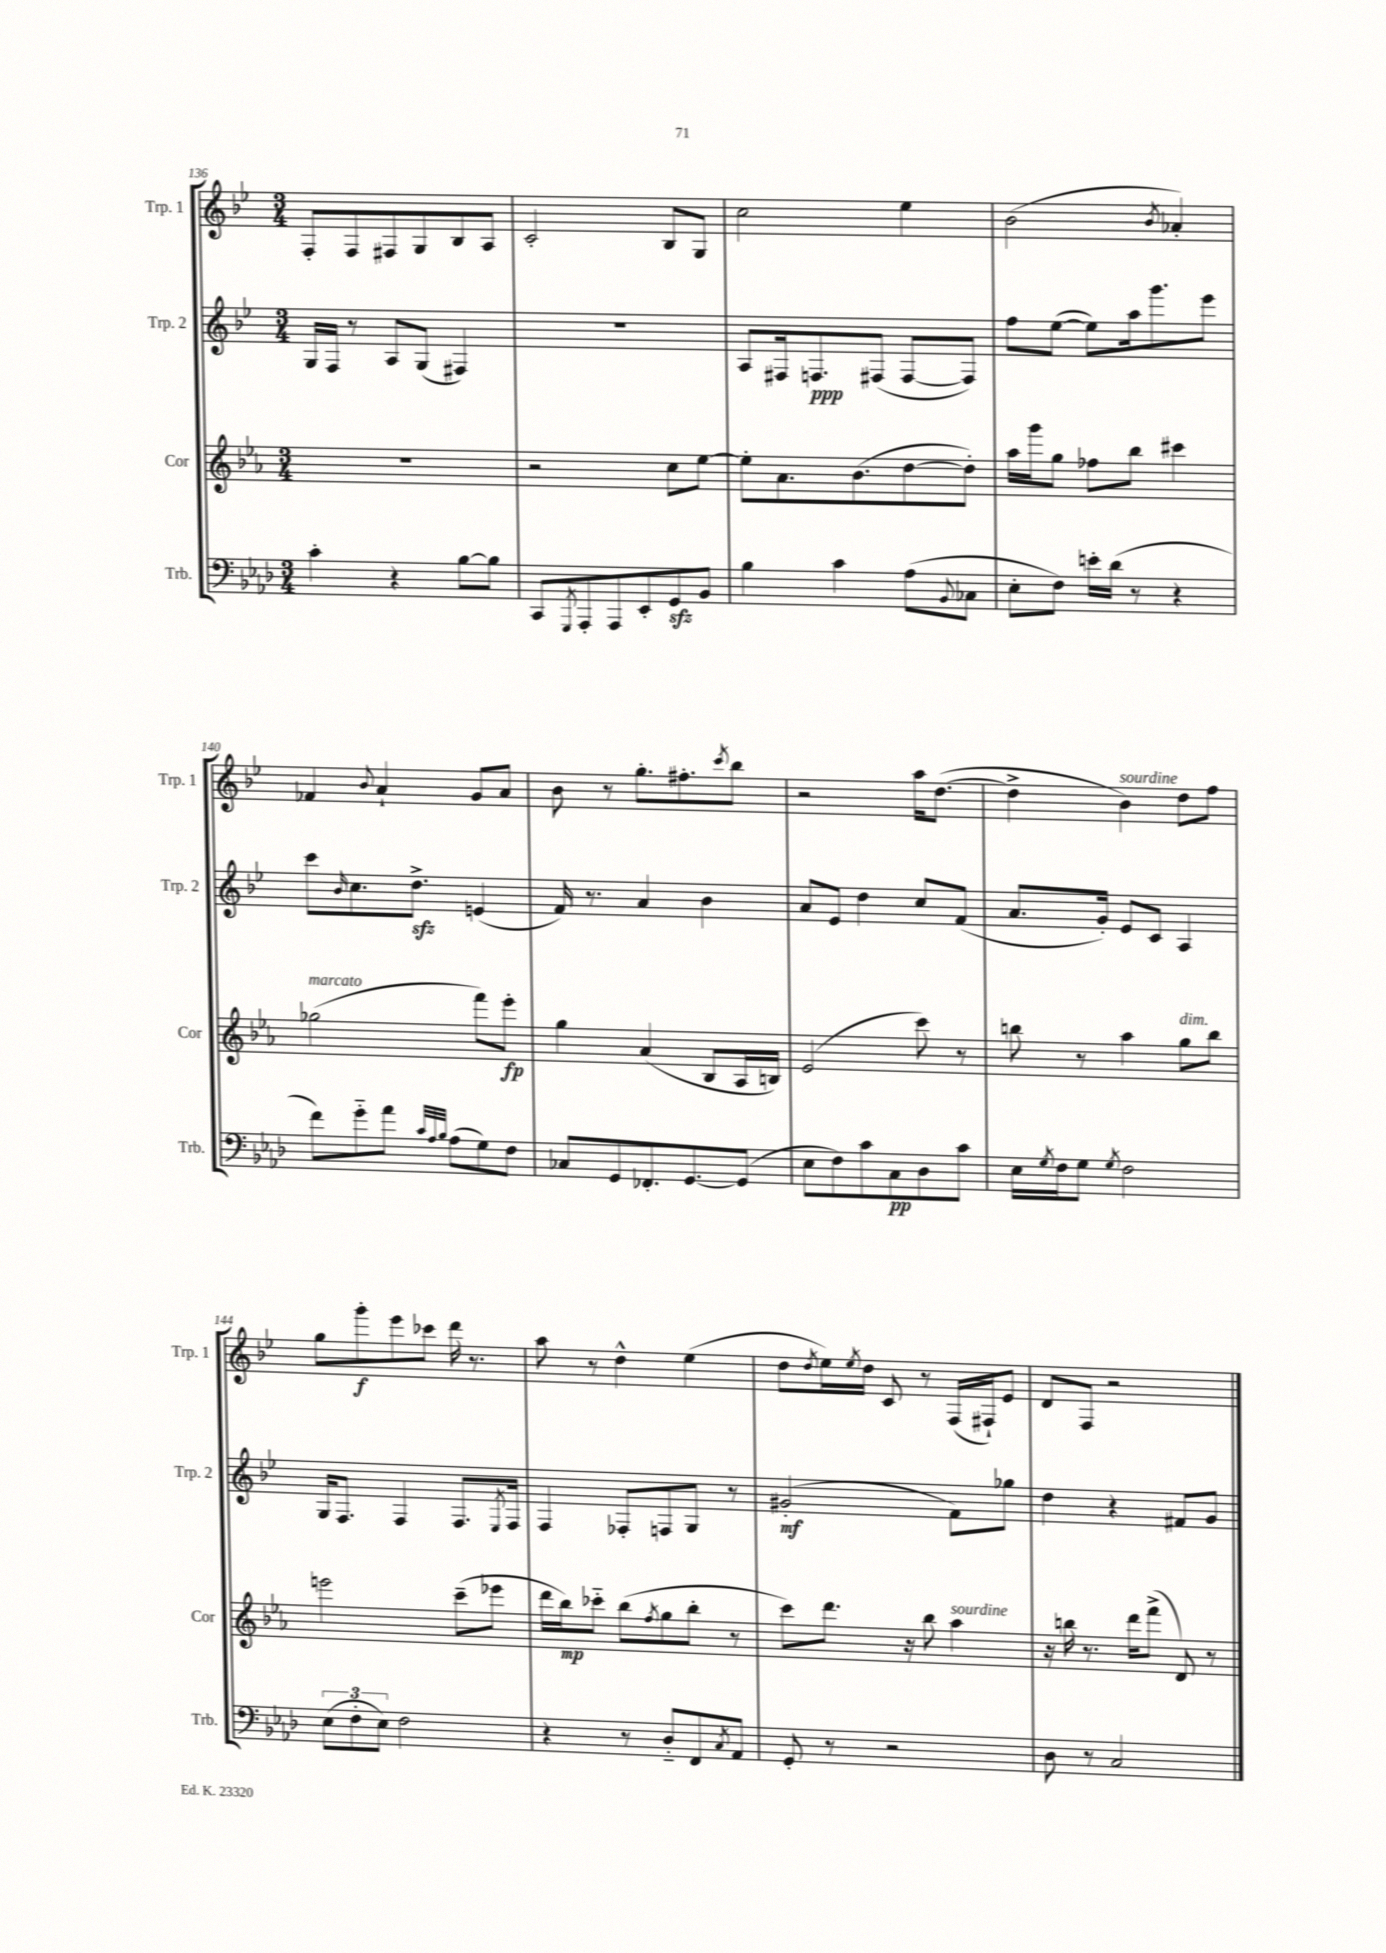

**kern	**kern	**kern	**kern
*staff4	*staff3	*staff2	*staff1
*clefF4	*clefG2	*clefG2	*clefG2
*k[b-e-a-d-]	*k[b-e-a-]	*k[b-e-]	*k[b-e-]
*M3/4	*M3/4	*M3/4	*M3/4
4c'\	2.r	16G/LL	8F'/L
.	.	16F/JJ	.
.	.	8r	8F/
4r	.	8A/L	8F#/
.	.	(8G/J	8G/
[8B-\L	.	4F#/)	8B-/
8B-\]J	.	.	8A/J
=	=	=	=
8CC/L	2r	2.r	2c'/
8qGGG/	.	.	.
8AAA-'/	.	.	.
8AAA-/	.	.	.
8EE-'/	.	.	.
8GG/	8cc\L	.	8B-/L
8BB-/J	[8ee-\J	.	8G/J
=	=	=	=
4B-\	8ee-'\]L	8A/L	2cc\
.	8.a-\	16F#/k	.
.	.	8.F/	.
4c\	.	.	.
.	(8.b-\	.	.
.	.	(8F#/J	.
(8A-\L	[8dd\	[8F#/L	4ee-\
8qqBB-/	.	.	.
8C-\J	8dd'\]J)	8F#/]J)	.
=	=	=	=
8E-'\L	16aa-\LL	8ff\L	(2b-\
.	16ggg\J	.	.
8F\J)	8gg\J	([8ee-\J	.
16e'\LL	8ff-\L	8ee-\]L)	.
(16d-\JJ	.	.	.
8r	8bb-\J	16aa\k	.
.	.	8.ggg\	.
.	.	.	8qb-/
4r	4ccc#\	.	4a-'/)
.	.	8eee-\J	.
=	=	=	=
8f\L)	(2gg-\	8ccc\L	4f-/
.	.	16qqb-/	.
8g'~\	.	8.cc\	.
.	.	.	8qqb-/
8a-\J	.	.	4a`/
.	.	8.dd^\J	.
32qqc/LLL	.	.	.
32qqA-/	.	.	.
32qqB-/JJJ	.	.	.
(8A-\L	.	.	.
8G\)	8fff\L)	(4e/	8g/L
8F\J	8eee-'\J	.	8a/J
=	=	=	=
8C-/L	4gg\	16f/)	8b-\
.	.	8.r	.
8GG/	.	.	8r
8.FF-'/	(4a-/	4a/	8.gg'\L
[8.GG/	.	.	8.ff#'\
.	8B-/L	4b-\	.
.	.	.	8qccc/
(8GG/]J	16A-/L	.	8bb-\J
.	16B/JJ)	.	.
=	=	=	=
8E-\L	(2e-/	8a/L	2r
8F\)	.	8e-/J	.
8c\	.	4dd\	.
8C\	.	.	.
8D-\	8ccc\)	8cc/L	16aa\LK
.	.	.	([8.dd\J
8c\J	8r	(8f/J	.
=	=	=	=
16E-\LL	8bb\	8.a/L	4dd^\]
8qG/	.	.	.
16F\J	.	.	.
8G\J	8r	.	.
.	.	16g'/Jk)	.
8qG/	.	.	.
2F\	4aa-\	8e-/L	4b-\)
.	.	8c/J	.
.	8gg\L	4A/	8dd\L
.	8bb\J	.	8ff\J
=	=	=	=
(12E-\L	2eee\	16G/LK	8gg\L
.	.	8.F/J	.
12F'\	.	.	.
.	.	.	8ggg'\
12E-\J)	.	.	.
2F\	.	4F/	8eee-\
.	.	.	8ccc-\J
.	(8ccc~\L	8.F/L	16ddd\
.	.	.	8.r
.	8eee-\J	.	.
.	.	8qE-/	.
.	.	16F/Jk	.
=	=	=	=
4r	16ddd\LL	4F/	8aa\
.	16bb-\J)	.	.
.	8ccc-'~\J	.	8r
8r	(8bb-\L	8F-'/L	4dd^^\
.	8qff/	.	.
8D-'~/L	8gg\	8F/	.
8FF/	8bb-'\J	8G/J	(4ee-\
8qC/	.	.	.
8AA-/J	8r	8r	.
=	=	=	=
8GG'/	8ccc\L)	(2g#'/	8dd\L
.	.	.	8qdd/
8r	8.ddd\J	.	16ee-\L)
.	.	.	8qee-/
.	.	.	16dd\JJ
2r	.	.	8c/
.	16r	.	.
.	8bb-\	.	8r
.	4aa-\	8f\L)	(16F/LL
.	.	.	16F#`/J)
.	.	8gg-\J	8e-/J
=	=	=	=
8D-\	16r	4dd\	8d/L
.	16bb\	.	.
8r	8.r	.	8F/J
2C/	.	4r	2r
.	16ddd\LK	.	.
.	(8fff^\J	.	.
.	8d/)	8f#/L	.
.	8r	8g/J	.
==	==	==	==
*-	*-	*-	*-
